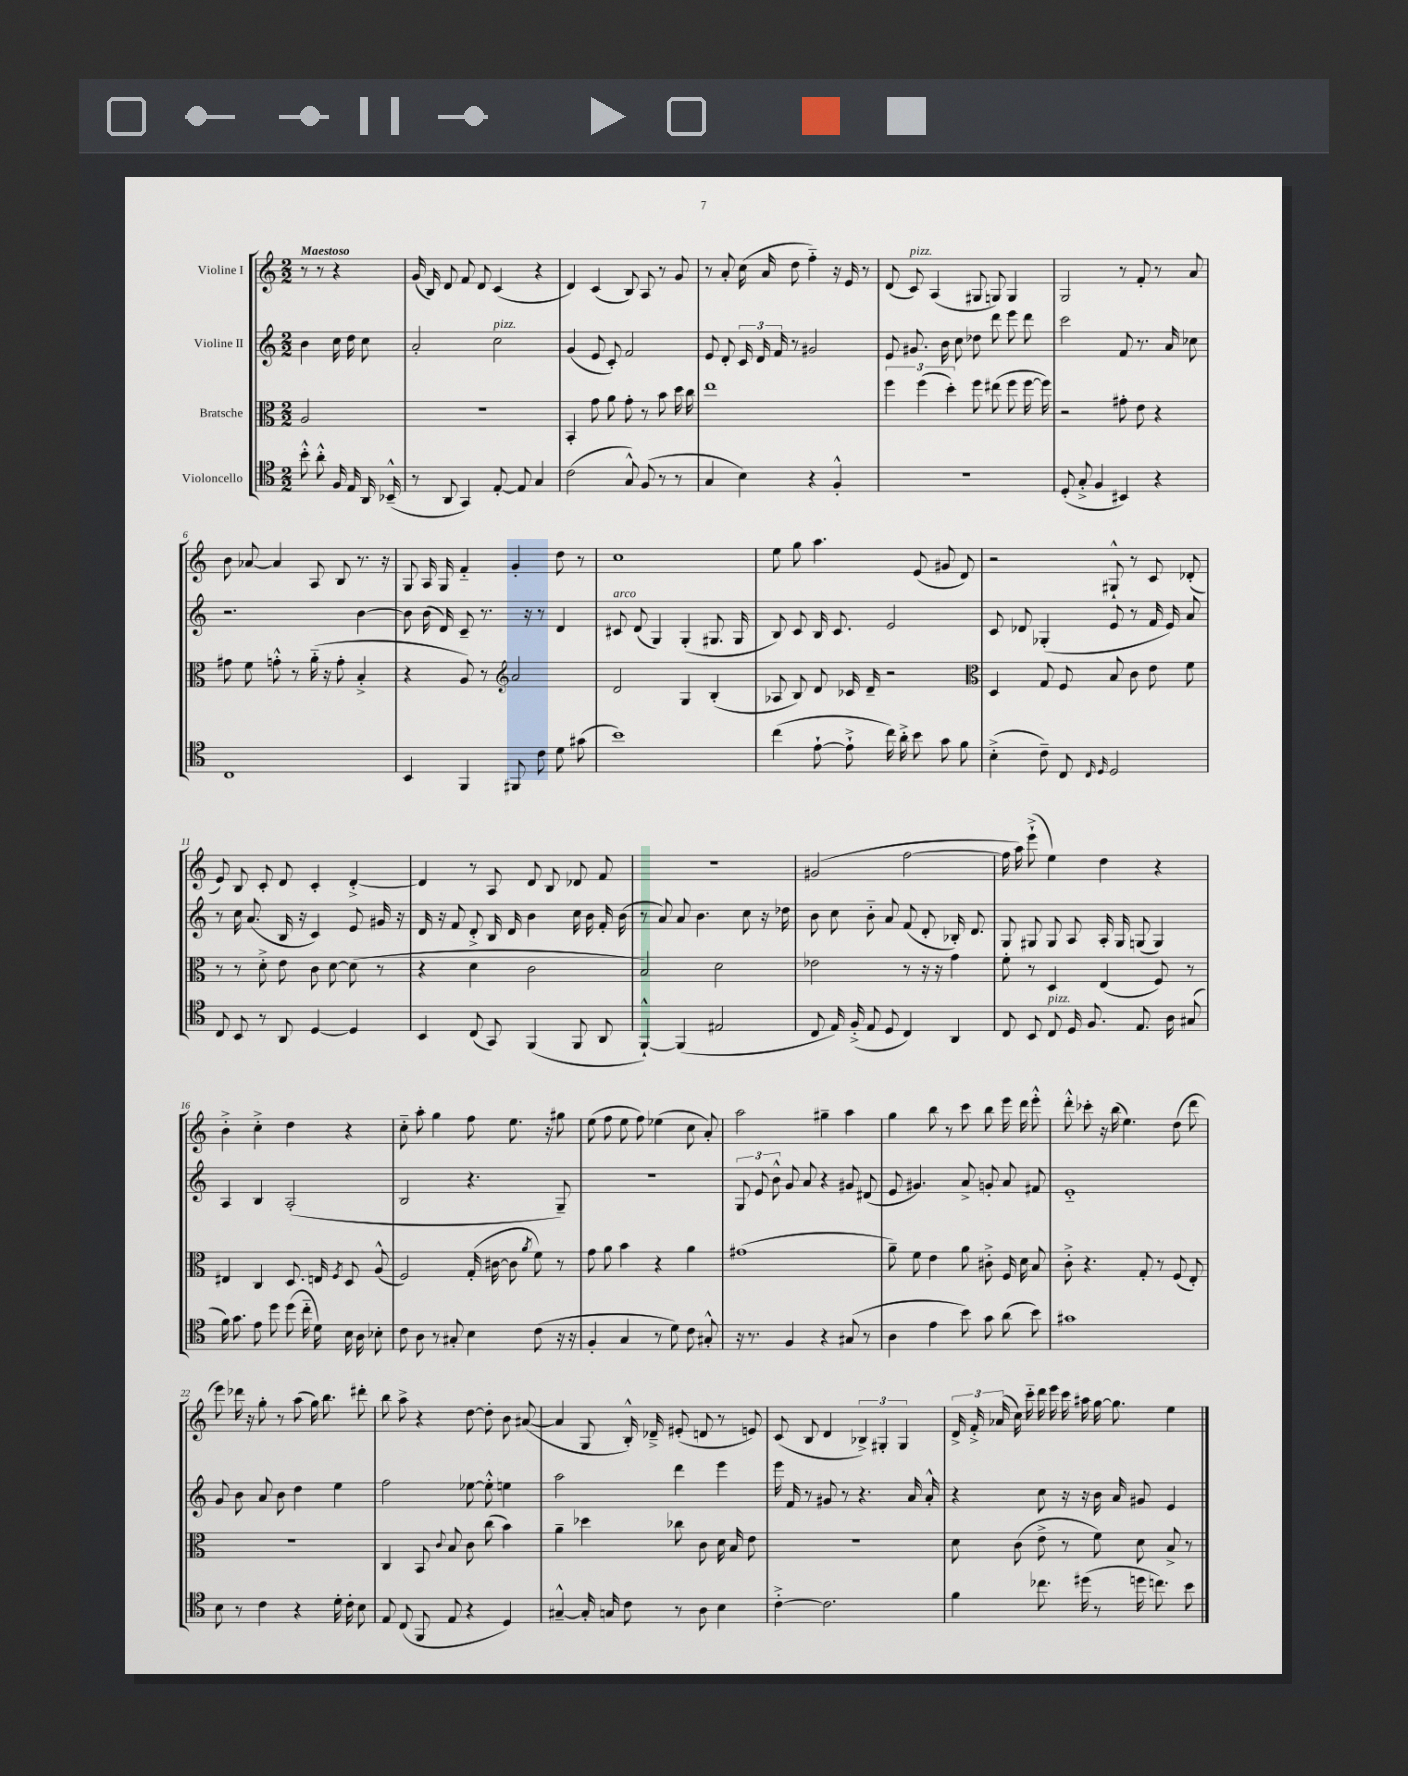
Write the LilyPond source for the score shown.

<<
\new StaffGroup <<
\new Staff = "s0" \with { instrumentName = "Violine I" } {
    \clef treble \key c \major \numericTimeSignature \time 2/2 \partial 2 \tempo "Maestoso"
    \autoBeamOff r8 r8 r4 |
    g'16( b16) d'8 f'8 d'8 c'4( r4 |
    d'4) c'4( b8) a8 r8 g'8 |
    r8 a'8-. c''16( a'16 d''8 f''4-_) r16 e'16 r8 |
    d'8( c'8^\markup { \italic "pizz." }) a4( gis8 g8) g4 |
    g2 r8 f'8-. r8 a'8 |
    b'8 aes'8~ aes'4 a8 b8 r8. r16 |
    g8 a16 g16 f'4-_ g'4-. d''8 r8 |
    c''1 |
    e''8 g''8 a''4. e'8( gis'8 d'8) |
    r2 gis8-!-^ r8 c'8 des'8-.( |
    e'8) b8 c'8-. d'8 c'4-. d'4~-.-> |
    d'4 r8 a8 d'8 b8 des'8 f'8 |
    r1 |
    gis'2( f''2~ |
    f''16 a''16) e'''8-!->( e''4) d''4 r4 |
    b'4-.-> c''4-.-> d''4 r4 |
    c''8-_ a''8-. g''4 f''8 e''8. r16 gis''8 |
    e''8( f''8 e''8 f''8) ees''4( c''8 a'8-.) |
    a''2 gis''4-- a''4 |
    g''4 b''8 r8 c'''8 b''8 e'''16 d'''16 e'''8-.-^ |
    d'''8-.-^ ces'''8-. r16 b''16( e''4.) d''8( d'''8 |
    e'''8) des'''16 r16 g''8-. r8 a''8( g''16) b''8. dis'''8-. |
    b''8 a''8-> r4 d''8~ d''8-. b'8 ais'8~( |
    ais'4 g8 b16-.-^) des'16---> eis'8-.( d'8 r8 e'8) |
    c'8( b8 d'4 \tuplet 3/2 { bes4->) gis4-. gis4 } |
    \tuplet 3/2 { d'16-> f'16-.-> aes'16( } c''16) c'''16-_ d'''16 e'''16 c'''16 ais''16 g''16~ g''8. e''4 \bar "|." |
}
\new Staff = "s1" \with { instrumentName = "Violine II" } {
    \clef treble \key c \major \numericTimeSignature \time 2/2 \partial 2
    \autoBeamOff b'4 c''16 d''16 c''8 |
    a'2-. c''2^\markup { \italic "pizz." } |
    g'4( e'8 c'8-.) f'2 |
    e'8 d'8-. \tuplet 3/2 { c'16 d'16 f'16 } r8 gis'2 |
    e'8 gis'8. b'16 c''8 des''8 d'''8 e'''8 d'''8 |
    c'''2 f'8 r8. a'16 ces''8 |
    r2. b'4~ |
    b'8 b'16( d'16) c'8-- r8. r16 r8 d'4 |
    cis'8^\markup { \italic "arco" } d'8( g4) g4-.( gis8. gis16 |
    b8) c'8 b16 c'8. e'2 |
    c'8 des'8 ges4-.( e'8 r8 f'16 e'16) a'8 |
    r8 c''16 a'8.( b16 r16 c'4) e'8 gis'16 r16 |
    d'16 r16 f'8 d'8-.-> b16 d'16 b'4 c''16 b'16 f'16-. b'16( |
    r8 a'8) a'8 b'4. c''8 r16 des''16 |
    b'8 c''8 b'8-_ a'8 f'8( d'8-. bes16-.) d'8. |
    g8 gis8 gis8 a8 a16-. gis16 g8( g4) |
    a4 b4 a2-.( |
    b2 r4. g8--) |
    r1 |
    \tuplet 3/2 { g8 e'8 b'8-^ } g'8 a'8 r4 gis'8 dis'8( |
    e'8 gis'4.) a'8-> g'8-. a'8 fis'8 |
    e'1-_ |
    g'8 b'8 a'8 b'8 d''4 e''4 |
    f''2 ees''8~ ees''8-.-^ e''4 |
    a''2 d'''4 e'''4 |
    e'''16 f'16 r8 gis'8 r8 r4. a'16 a'16-.-^ |
    r4 c''8 r16 r16 b'16 a'16 gis'8 e'4 \bar "|." |
}
\new Staff = "s2" \with { instrumentName = "Bratsche" } {
    \clef alto \key c \major \numericTimeSignature \time 2/2 \partial 2
    \autoBeamOff a2 |
    R1 |
    b,4-. g'8 a'8 g'8-. r8 b'8 d''16 c''16 |
    e''1 |
    \tuplet 3/2 { f''4 f''4( d''4-.) } f''8 eis''8( f''8 f''16~ f''16) |
    r2 gis'8-. e'8 r4 |
    gis'8 f'8 g'8-.-^ r8 a'16-_( r16 g'8-. b4-.-> |
    r4 a8) r8 \clef treble a'2 |
    d'2 g4 b4-.( |
    aes8 b8) d'8 ces'16 d'16-- r2 |
    \clef alto d4 g8 f8 b8 c'8 e'8 f'8 |
    r8 r8 d'8-.-> e'8 c'8 d'8~ d'8( r8 |
    r4 d'4 c'2 |
    b2) d'2 |
    ees'2 r8 r16 r16 g'4 |
    f'8-. r8 d4 e4( f8) r8 |
    eis4 c4 d8. e16 \acciaccatura { f8 } d8 a8-^( |
    f2) g16-.( cis'16~ cis'8 \acciaccatura { a'8 } f'8) r8 |
    g'8 a'8 b'4 r4 a'4 |
    gis'1( |
    a'8--) f'8 e'4 a'8 cis'8-.-> f16 d'16 b8 |
    c'8-.-> r4. g8-. r8 f8( e8-.) |
    r1 |
    c4 b,8 \appoggiatura { c'8 } b8 c'8 c''8( b'4) |
    a'4-- des''4 ces''8 c'8 d'16 b16 e'8 |
    R1 |
    d'8 c'8( e'8-> r8 f'8) d'8 b8-> r8 \bar "|." |
}
\new Staff = "s3" \with { instrumentName = "Violoncello" } {
    \clef tenor \key c \major \numericTimeSignature \time 2/2 \partial 2
    \autoBeamOff b'8-.-^ a'8-.-^ f16 e16 a,16 bes,16---^( |
    r8 a,8 g,4) e8~-. e8 g4 |
    c'2( g8-^) f8( r8 r8 |
    g4 b4) r4 f4-.-^ |
    R1 |
    d8-.( g8-.-> f4 bis,4) r4 |
    c1 |
    b,4 f,4 fis,8 c'8 d'8 gis'8( |
    b'1) |
    c''4( e'8~-! e'8-!-> c''16) a'16-.-> b'8 g'8 f'8 |
    b4-.->( c'8--) c8 \grace { c16 d16 } d2 |
    c8 b,8 r8 a,8 d4~ d4 |
    b,4 c8( g,8) f,4( f,8 a,8 |
    f,4~-!-^) f,4( eis2 |
    c8 e16) f16-.->( e8 d8 c4) a,4 |
    c8 b,8 c8^\markup { \italic "pizz." } d16 f8. e8. a16 gis8( |
    f'16) g'8. e'8 d''8 d''8( c''16-_ d'16) b16 a16 bes8-. |
    c'8 a8 r8 gis8-. b4 c'8( r16 r16 |
    f4-. g4 r8 d'8) c'8 gis8-.-^ |
    r16 r8. f4 r4 gis8( r8 |
    a4 e'4 b'8) g'8 a'8( b'8) |
    gis'1 |
    b8 r8 c'4 r4 d'16-. c'16-. b8 |
    e8 c8( f,8 e8 r4 d4) |
    gis4~---^ gis16-. g16 c'8 r8 a8 b4 |
    c'4~-.-> c'2. |
    f'4 ces''8. dis''16( r8 d''16 c''8.) b'8 \bar "|." |
}
>>
>>
